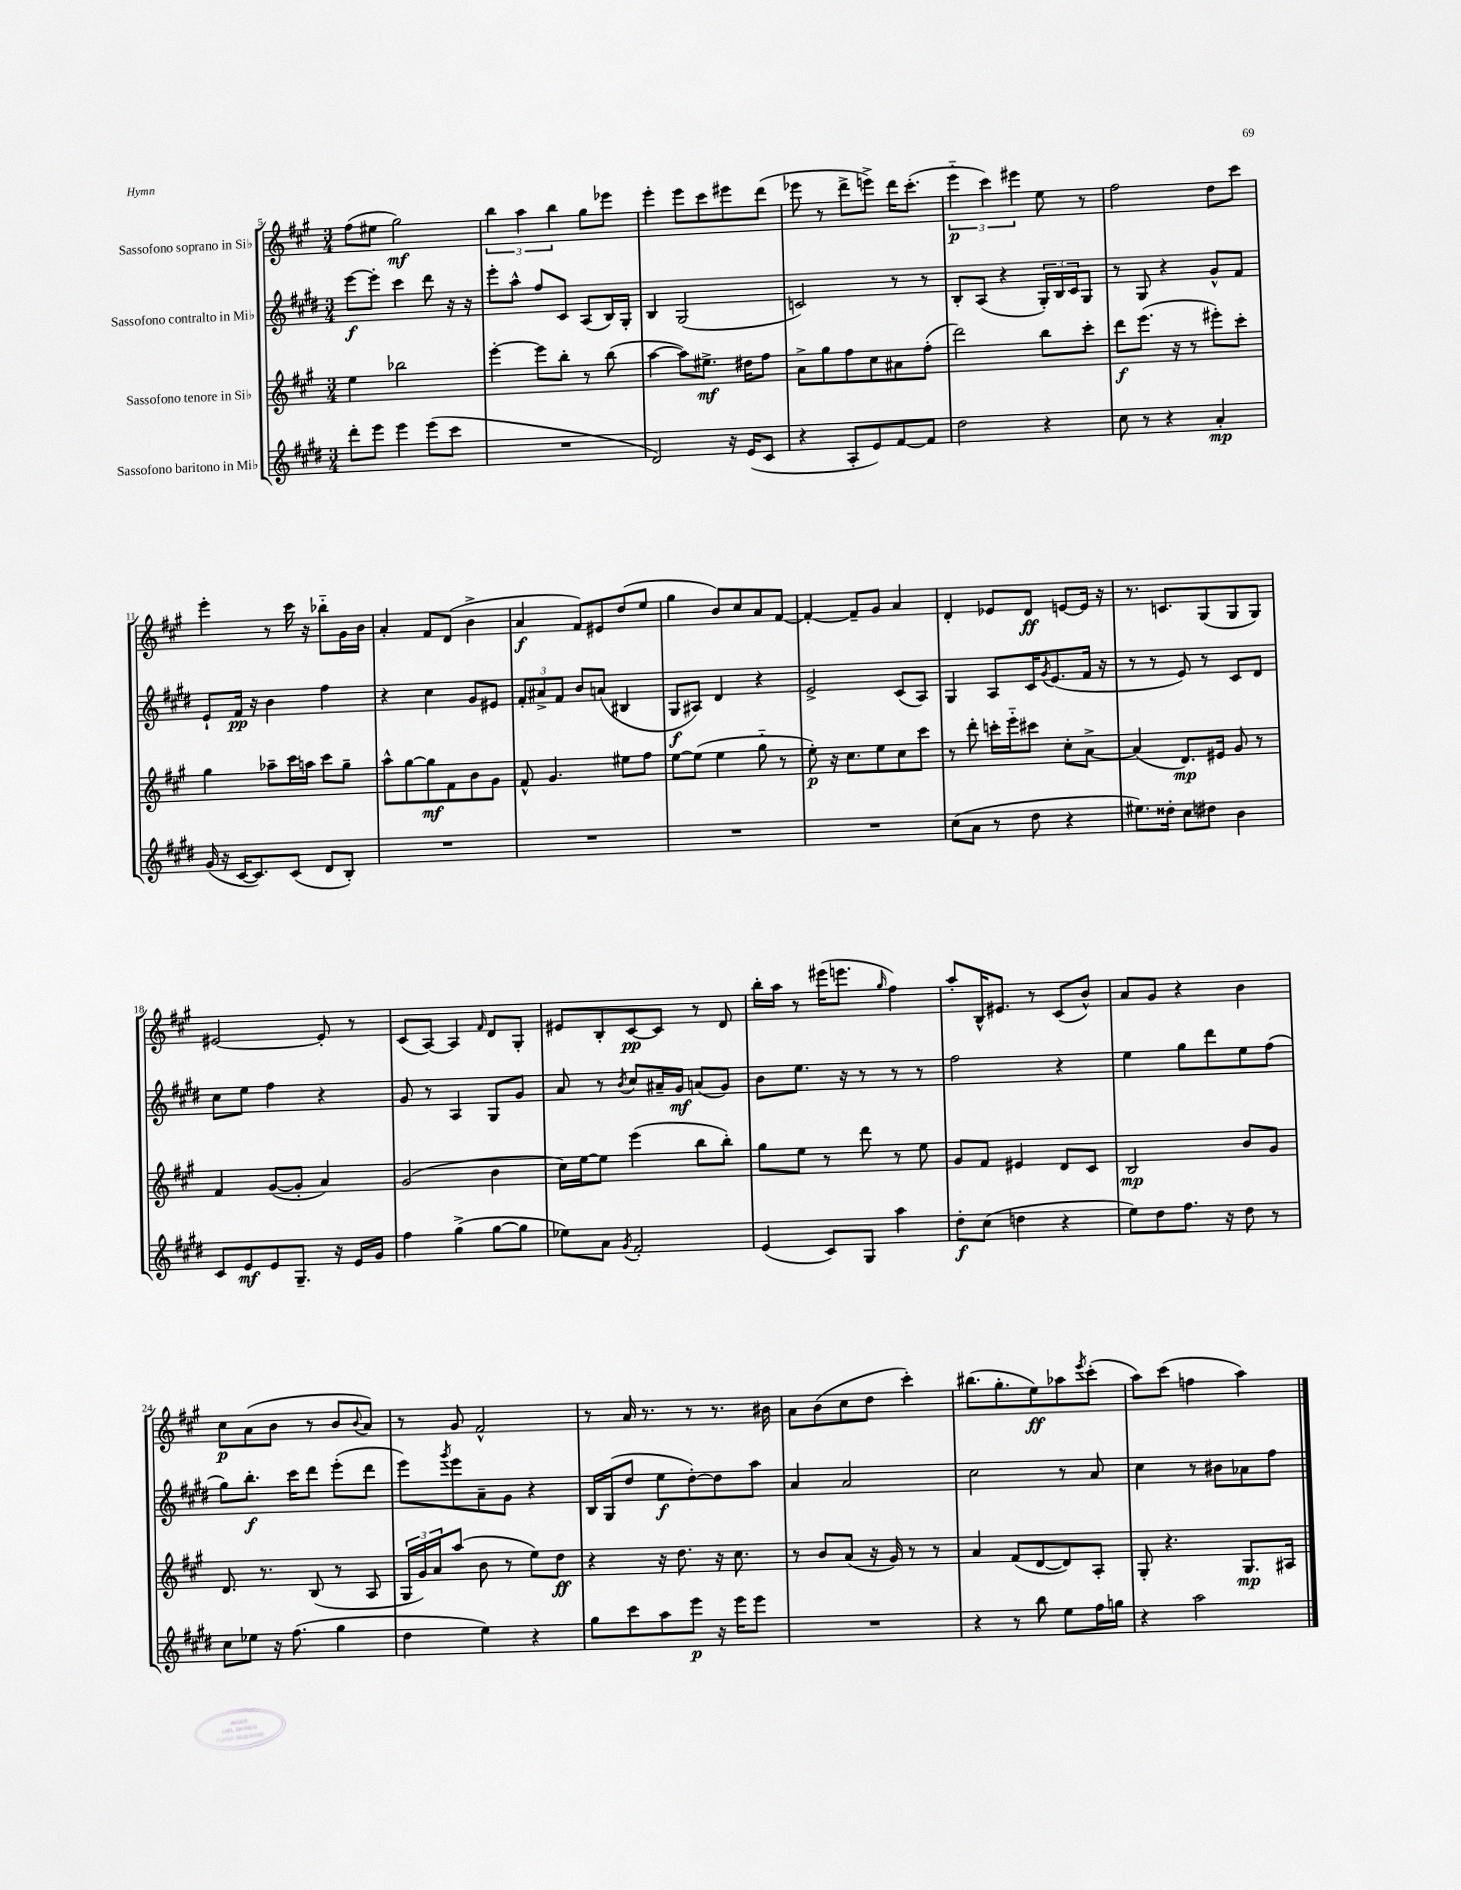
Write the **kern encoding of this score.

**kern	**dynam	**kern	**dynam	**kern	**dynam	**kern	**dynam
*part4	*part4	*part3	*part3	*part2	*part2	*part1	*part1
*staff4	*staff4	*staff3	*staff3	*staff2	*staff2	*staff1	*staff1
*I"Sassofono baritono in Mi♭	*	*I"Sassofono tenore in Si♭	*	*I"Sassofono contralto in Mi♭	*	*I"Sassofono soprano in Si♭	*
*clefG2	*	*clefG2	*	*clefG2	*	*clefG2	*
*k[f#c#g#d#]	*	*k[f#c#g#]	*	*k[f#c#g#d#]	*	*k[f#c#g#]	*
*M3/4	*	*M3/4	*	*M3/4	*	*M3/4	*
=5	=5	=5	=5	=5	=5	=5	=5
8ddd#'\L	.	4ee\	.	[8eee\L	f	(8ff#\L	.
8eee\J	.	.	.	8eee'\J]	.	8ee#X\J	.
4eee\	.	2bb-X\	.	4ccc#\	.	2gg#\)	mf
(8eee\L	.	.	.	8ddd#\	.	.	.
8ccc#\J	.	.	.	16r	.	.	.
.	.	.	.	16r	.	.	.
=6	=6	=6	=6	=6	=6	=6	=6
2.r	.	[4eee'\	.	8eee'\L	.	6bb\	.
.	.	.	.	8aa^^\J	.	.	.
.	.	.	.	.	.	6aa\	.
.	.	8eee\L]	.	8ff#/L	.	.	.
.	.	.	.	.	.	6bb\	.
.	.	8bb'\J	.	8c#/J	.	.	.
.	.	8r	.	(8A/L	.	8gg#\L	.
.	.	(8bb\	.	16B/L)	.	8eee-X\J	.
.	.	.	.	16G#'/JJ	.	.	.
=7	=7	=7	=7	=7	=7	=7	=7
2d#/)	.	[4aa\	.	4B/	.	4eee'\	.
.	.	8aa\L])	.	(2G#/	.	8eee\L	.
.	.	8.ee#X^\J	mf	.	.	8ccc#\	.
16r	.	.	.	.	.	8eee#X\	.
(16e/KL	.	16dd#X\KL	.	.	.	.	.
8c#/J	.	8ff#\J	.	.	.	(8ddd\J	.
=8	=8	=8	=8	=8	=8	=8	=8
4r	.	8a^\L	.	2cn/)	.	8eee-X\	.
.	.	8gg#\	.	.	.	8r	.
8A'/L	.	8ff#\	.	.	.	8ddd^\L	.
8e/)	.	8cc#\	.	.	.	8eeen^\J)	.
[8f#/	.	8a#X\	.	8r	.	16ddd\KL	.
.	.	.	.	.	.	(8.ccc#'\J	.
8f#/J]	.	(8ff#'\J	.	8r	.	.	.
=9	=9	=9	=9	=9	=9	=9	=9
2dd#\	.	2ddd\)	.	8B'/L	.	6eee\	p
.	.	.	.	(8A/J	.	.	.
.	.	.	.	.	.	6ccc#\)	.
.	.	.	.	4r	.	.	.
.	.	.	.	.	.	6eee#X\	.
4r	.	8bb\L	.	24G#'/LL)	.	8ee\	.
.	.	.	.	24B/	.	.	.
.	.	.	.	24c#/J	.	.	.
.	.	8ccc#'\J	.	8G#/J	.	8r	.
=10	=10	=10	=10	=10	=10	=10	=10
8cc#\	.	8ddd\L	f	8r	.	2ff#\	.
8r	.	(8.eee\J	.	8G#/	.	.	.
4r	.	.	.	4r	.	.	.
.	.	16r	.	.	.	.	.
.	.	8r	.	.	.	.	.
4a'/	mp	8eee#X'\L)	.	8g#^^/L	.	8dd\L	.
.	.	8ccc#'\J	.	8f#/J	.	8ccc#\J	.
!!LO:LB:g=z
=11	=11	=11	=11	=11	=11	=11	=11
(16g#/	.	4gg#\	.	8e`/L	.	4eee'\	.
16r	.	.	.	.	.	.	.
[16c#/KL	.	.	.	16f#/Jk	pp	.	.
8.c#/])	.	.	.	16r	.	.	.
.	.	8aa-X~\L	.	4b\	.	8r	.
(8c#/J	.	16ccc#\L	.	.	.	16ccc#\	.
.	.	16aan\JJ	.	.	.	16r	.
8d#/L	.	8ccc#\L	.	4ff#\	.	8bb-X\L	.
8B'/J)	.	8gg#~\J	.	.	.	16g#\L	.
.	.	.	.	.	.	16b\JJ	.
=12	=12	=12	=12	=12	=12	=12	=12
2.r	.	8aa^^\L	.	4r	.	4a'/	.
.	.	[8gg#\	.	.	.	.	.
.	.	8gg#\]	mf	4cc#\	.	8f#/L	.
.	.	8f#\	.	.	.	(8d/J	.
.	.	8b\	.	8g#/L	.	4b^\	.
.	.	8g#\J	.	8e#X/J	.	.	.
=13	=13	=13	=13	=13	=13	=13	=13
2.r	.	8f#^^/	.	12f#'/L	.	4a/	f
.	.	.	.	12a#X^/	.	.	.
.	.	4.g#/	.	.	.	.	.
.	.	.	.	12f#/J	.	.	.
.	.	.	.	8b/L	.	8f#/L)	.
.	.	.	.	(8an/J	.	8e#X/	.
.	.	8ee#X\L	.	4B#X/	.	(8dd/	.
.	.	8ff#\J	.	.	.	8ee/J	.
=14	=14	=14	=14	=14	=14	=14	=14
2.r	.	[8ee\L	.	8G#/L	f	4gg#\	.
.	.	(8ee\J]	.	8A#X/J)	.	.	.
.	.	4ee\	.	4d#/	.	8b/L)	.
.	.	.	.	.	.	8cc#/	.
.	.	8gg#\	.	4r	.	8a/	.
.	.	8r	.	.	.	[8f#/J	.
=15	=15	=15	=15	=15	=15	=15	=15
2.r	.	8ee'\)	p	2e^/	.	4f#'/_	.
.	.	16r	.	.	.	.	.
.	.	8.cc#\L	.	.	.	.	.
.	.	.	.	.	.	8f#~/L]	.
.	.	8ee\	.	.	.	8g#/J	.
.	.	8cc#\	.	(8c#/L	.	4a/	.
.	.	8ccc#\J	.	8A/J)	.	.	.
=16	=16	=16	=16	=16	=16	=16	=16
(8cc#\L	.	8r	.	4G#/	.	4d'/	.
8a\J	.	8ddd'\	.	.	.	.	.
8r	.	16cccn'\LL	.	8A/L	.	8e-X/L	.
.	.	16eee\J	.	.	.	.	.
8dd#\	.	8ccc#X\J	.	16c#/K	.	8d/J	ff
.	.	.	.	8qg#/	.	.	.
.	.	.	.	(8.e/	.	.	.
4r	.	8cc#'\L	.	.	.	[8en/L	.
.	.	[8a^\J	.	16f#/Jk	.	16e/Jk]	.
.	.	.	.	16r	.	16r	.
=17	=17	=17	=17	=17	=17	=17	=17
8.ee#X\L)	.	(4a/]	.	8r	.	8.r	.
.	.	.	.	8r	.	.	.
16dd##X'\Jk	.	.	.	.	.	8.cn/L	.
8cc#\L	.	8.d/L)	mp	8e/)	.	.	.
8dd#X\J	.	.	.	8r	.	(8G#/	.
.	.	16e#X/Jk	.	.	.	.	.
4b\	.	8g#/	.	8c#/L	.	8G#/	.
.	.	8r	.	8d#/J	.	8G#/J)	.
!!LO:LB:g=z
=18	=18	=18	=18	=18	=18	=18	=18
8c#/L	.	4f#/	.	8cc#\L	.	[2e#X/	.
8e/	mf	.	.	8ee\J	.	.	.
8e/	.	([8g#/L	.	4ff#\	.	.	.
8.G#~/J	.	8g#'/J]	.	.	.	.	.
.	.	4a/)	.	4r	.	8e#'/]	.
16r	.	.	.	.	.	.	.
16e/LL	.	.	.	.	.	8r	.
16g#/JJ	.	.	.	.	.	.	.
=19	=19	=19	=19	=19	=19	=19	=19
4ff#\	.	(2g#/	.	8g#/	.	(8c#/L	.
.	.	.	.	8r	.	[8A/J)	.
(4gg#^\	.	.	.	4A/	.	4A/]	.
.	.	.	.	.	.	16qqf#/	.
[8gg#\L	.	4b\	.	8G#/L	.	8d/L	.
8gg#\J]	.	.	.	8g#/J	.	8G#'/J	.
=20	=20	=20	=20	=20	=20	=20	=20
8ee-X\L)	.	16cc#\LL)	.	8a/	.	8e#X/L	.
.	.	[16ee\J	.	.	.	.	.
8a\J	.	8ee\J]	.	8r	.	8B'/	.
8qg#/	.	.	.	8qb/	.	.	.
2f#'/	.	(4eee\	.	8cc#/L	.	[8c#/	pp
.	.	.	.	16a#X~/L	.	8c#/J]	.
.	.	.	.	16g#/JJ	mf	.	.
.	.	8bb\L	.	(8an/L	.	8r	.
.	.	8bb'\J)	.	8g#/J)	.	8d/	.
=21	=21	=21	=21	=21	=21	=21	=21
(4e/	.	8gg#\L	.	8b\L	.	16bb'\LL	.
.	.	.	.	.	.	16aa\JJ	.
.	.	8ee\J	.	8.ee\J	.	8r	.
8c#/L)	.	8r	.	.	.	(16eee#X\KL	.
.	.	.	.	16r	.	8.eeen\J	.
8G#/J	.	8ddd\	.	8r	.	.	.
.	.	.	.	.	.	16qqgg#/	.
4aa\	.	8r	.	8r	.	4ff#\)	.
.	.	8ee\	.	8r	.	.	.
=22	=22	=22	=22	=22	=22	=22	=22
8dd#'\L	f	8g#/L	.	2ff#\	.	8aa'/L	.
(8cc#\J	.	8f#/J	.	.	.	16B^^/K	.
.	.	.	.	.	.	8.e#X/J	.
4ddn\	.	4e#X/	.	.	.	.	.
.	.	.	.	.	.	8r	.
4r	.	8d/L	.	4r	.	(8c#/L	.
.	.	8c#/J	.	.	.	8b^^/J)	.
=23	=23	=23	=23	=23	=23	=23	=23
8ee\L)	.	2B/	mp	4ee\	.	8a/L	.
8dd#\	.	.	.	.	.	8g#/J	.
8.ff#\J	.	.	.	8gg#\L	.	4r	.
.	.	.	.	8ddd#\	.	.	.
16r	.	.	.	.	.	.	.
8dd#\	.	8b/L	.	8ee\	.	4b\	.
8r	.	8g#/J	.	(8ff#\J	.	.	.
!!LO:LB:g=z
=24	=24	=24	=24	=24	=24	=24	=24
8cc#\L	.	8.d/	.	8gg#\L)	.	8cc#\L	p
8ee-X\J	.	.	.	8.bb'\J	f	(8a\	.
.	.	8.r	.	.	.	.	.
16r	.	.	.	.	.	8b\J	.
(8.ff#\	.	.	.	16ccc#\KL	.	.	.
.	.	(8B/	.	8ddd#\J	.	8r	.
4gg#\	.	8r	.	(8eee'\L	.	8b/L	.
.	.	.	.	.	.	8qqb/	.
.	.	8A/	.	8ddd#\J	.	8a/J)	.
=25	=25	=25	=25	=25	=25	=25	=25
4dd#\	.	24G#/LL	.	8eee\L)	.	8r	.
.	.	24g#/)	.	.	.	.	.
.	.	24a/J	.	.	.	.	.
.	.	.	.	8qggg#/	.	.	.
.	.	(8aa/J	.	8eee\	.	8g#/	.
4ee\)	.	8b\	.	8a~\	.	2f#^^/	.
.	.	8r	.	8g#\J	.	.	.
4r	.	8ee\L)	.	4r	.	.	.
.	.	8dd\J	ff	.	.	.	.
=26	=26	=26	=26	=26	=26	=26	=26
8gg#\L	.	4r	.	16B/LL	.	8r	.
.	.	.	.	(16G#/J	.	.	.
8ccc#\	.	.	.	8dd#/J	.	16a/	.
.	.	.	.	.	.	8.r	.
8aa\	.	16r	.	8ee\L	f	.	.
.	.	8.dd\	.	.	.	.	.
8eee\J	p	.	.	[8dd#'\)	.	8r	.
16r	.	16r	.	8dd#\]	.	8.r	.
16eee\KL	.	8.cc#\	.	.	.	.	.
8eee\J	.	.	.	8aa\J	.	.	.
.	.	.	.	.	.	16b#X\	.
=27	=27	=27	=27	=27	=27	=27	=27
2.r	.	8r	.	4a/	.	8a\L	.
.	.	8b/L	.	.	.	(8b\	.
.	.	(8a/J	.	2a/	.	8cc#\	.
.	.	16r	.	.	.	8dd\J	.
.	.	16g#/)	.	.	.	.	.
.	.	8r	.	.	.	4ccc#'\)	.
.	.	8r	.	.	.	.	.
=28	=28	=28	=28	=28	=28	=28	=28
4r	.	4a/	.	2cc#\	.	(8.bb#X\L	.
.	.	.	.	.	.	8.gg#'\	.
8r	.	(8f#/L	.	.	.	.	.
8bb\	.	[8d/	.	.	.	8ee\)	ff
8ee\L	.	8d/])	.	8r	.	8aa-X\	.
.	.	.	.	.	.	8qeee/	.
16ff#\L	.	8A'/J	.	8a/	.	(8ccc#'\J	.
16ggn\JJ	.	.	.	.	.	.	.
=29	=29	=29	=29	=29	=29	=29	=29
4r	.	8G#'/	.	4cc#\	.	8aa\L)	.
.	.	4.r	.	.	.	(8ccc#\J	.
2aa\	.	.	.	8r	.	4ffn\	.
.	.	.	.	8b#X\L	.	.	.
.	.	8.G#/L	mp	8a-X\	.	4aa\)	.
.	.	.	.	8ff#\J	.	.	.
.	.	16A#X/Jk	.	.	.	.	.
==	==	==	==	==	==	==	==
*-	*-	*-	*-	*-	*-	*-	*-
